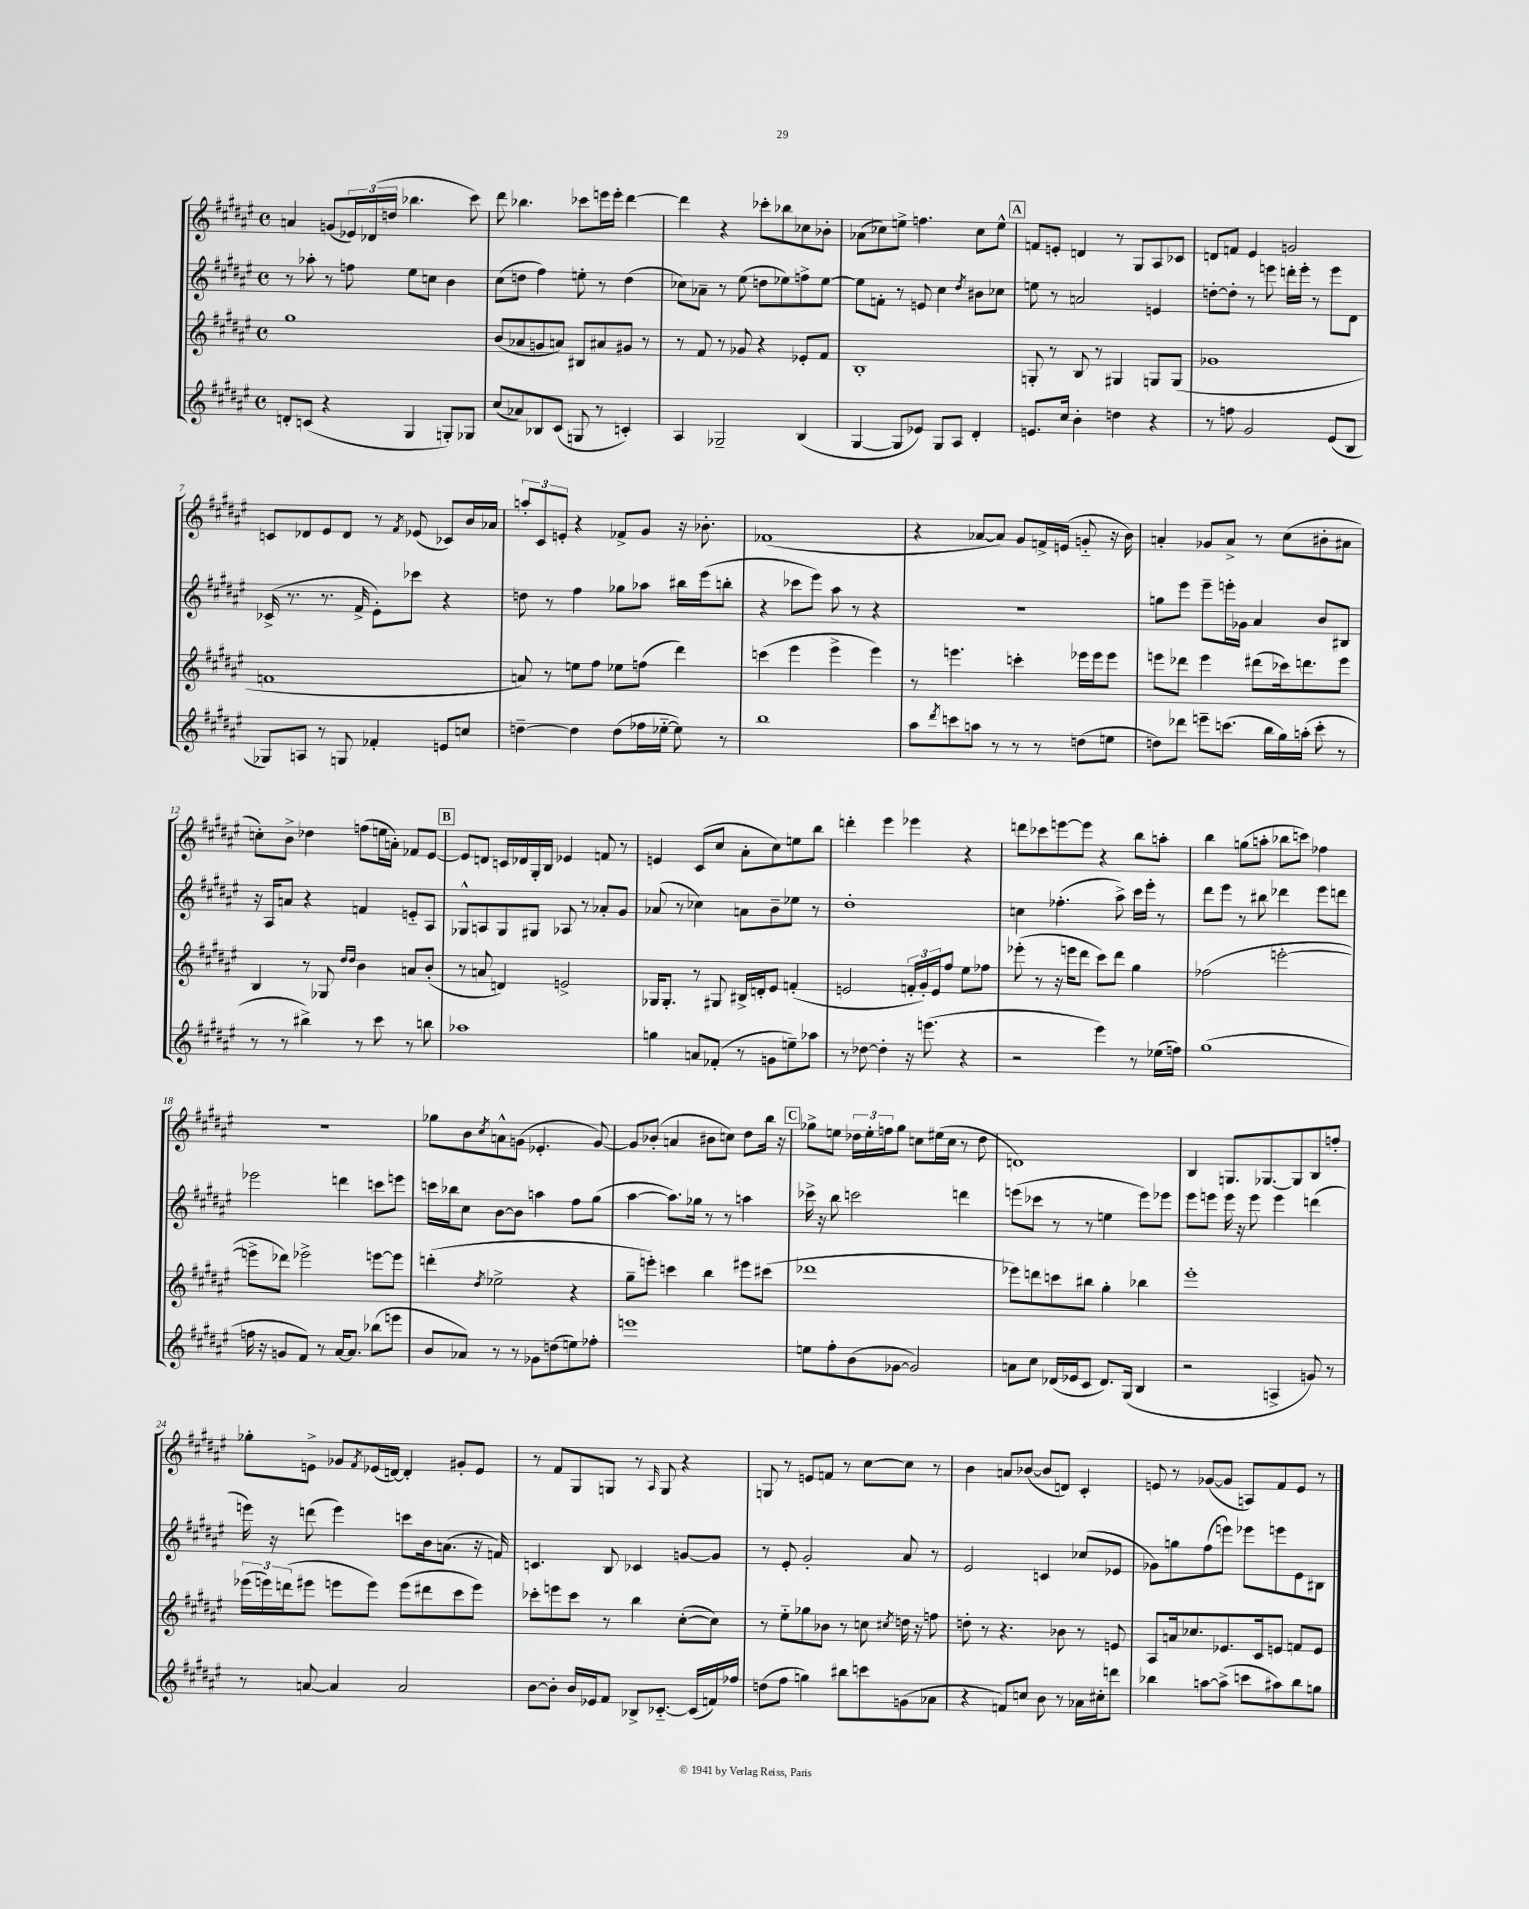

**kern	**kern	**kern	**kern
*staff4	*staff3	*staff2	*staff1
*clefG2	*clefG2	*clefG2	*clefG2
*k[f#c#g#d#a#e#]	*k[f#c#g#d#a#e#]	*k[f#c#g#d#a#e#]	*k[f#c#g#d#a#e#]
*M4/4	*M4/4	*M4/4	*M4/4
*met(c)	*met(c)	*met(c)	*met(c)
8d'/L	1gg#	8r	4a/
(8c/J	.	8aa-'\	.
4r	.	8r	(8g/L
.	.	8ff\	24e-/L)
.	.	.	(24d-/
.	.	.	24dd/JJ
4G#/	.	8ee#\L	4.bb-\
.	.	8cc\J	.
8G'/L)	.	4b\	.
8G-/J	.	.	8ccc#\)
=	=	=	=
(8cc#/L	(8b/L	(8cc#\L	8ddd#\
8a-/)	8a-/	8dd\J	4.bb-\
8B-/	8g/	4ff#\)	.
(8c#/J	8a/J)	.	.
8G/	8B#/L	8ee'\	8ccc-\L
8r	8a#/	8r	16eee\L
.	.	.	16eee'\JJ
4c'/)	8g#/J	(4dd\	[4ddd#\
.	8r	.	.
=	=	=	=
4A#/	8r	8cc-\L)	4ddd#\]
.	8f#/	8a-~\J	.
2G-~/	8r	8r	4r
.	8g-/	(8ee#\	.
.	4r	8dd\L	8ccc-'\L
.	.	8ee-\)	8bb-\
(4B/	8e-'/L	8ff^\	8cc-\
.	8f#/J	[8ee-\J	8b-'\J
=	=	=	=
[4G#/	1B'	8ee-\]L	(8a-\L
.	.	8f'\J	8cc-\)
8G#/]L	.	8r	8ee^\J
8e-/J)	.	8e/	4.ff\
8G#/L	.	4cc#\	.
8A#/J	.	.	.
.	.	8qdd#/	.
4d#'/	.	8b#\L	8cc-\L
.	.	8cc-\J	8ee^^\J
=	=	=	=
8.e/L	8G'/	8ee\	8f/L
.	8r	8r	8e'/J
16cc#/Jk	.	.	.
4b'\	8B/	2a/	4d/
.	8r	.	.
4dd\	4G#/	.	8r
.	.	.	8G#/L
4r	8G/L	4e/	8A#/
.	(8G/J	.	8c-/J
=	=	=	=
8r	1g-	[8dd'\L	8d/L
8ff\	.	8dd'\]J	8f/J
2g#/	.	8r	4e#/
.	.	8eee\	.
.	.	16ddd'\LL	2g/
.	.	16eee'\JJ	.
.	.	8r	.
(8e#/L	.	8eee\L	.
8B/J	.	8d#\J	.
=	=	=	=
8G-/L)	1f	(16c-^/	8c/L
.	.	8.r	.
8A/J	.	.	8d-/
8r	.	8.r	8e#/
8G/	.	.	8d-/J
.	.	16f#^/	.
4f-'/	.	8e#'\L)	8r
.	.	.	8qf#/
.	.	8ccc-\J	(8e-/
8e/L	.	4r	8c-/L)
8cc/J	.	.	16b/L
.	.	.	16a-/JJ
=	=	=	=
[4dd~\	8a/)	8dd\	12aa'/L
.	.	.	12c#/
.	8r	8r	.
.	.	.	12e'/J
4dd\]	8ee\L	4ff#\	4r
.	8ff#\J	.	.
(8dd\L	8ee-\L	8gg-\L	8f-^/L
16ff-\L	(8ff\J	8aa-\J	8g#/J
[16ee-'~\JJ	.	.	.
8ee-\])	4ddd#\)	16bb#\LL	16r
.	.	(16eee#\J	8.b-'\
8r	.	8bb'\J	.
=	=	=	=
1bb	(4ccc\	4r	(1f-
.	4eee#\	8ccc-\L	.
.	.	8eee#\J)	.
.	4eee#^\	8aa#\	.
.	.	8r	.
.	4eee#\)	4r	.
=	=	=	=
8aa#\L	8r	1r	4r
8qddd#/	.	.	.
8ccc\	4.eee\	.	.
8aa\J	.	.	[8a-/L
8r	.	.	8a-/]J)
8r	4ccc'\	.	8g#/L
8r	.	.	16f^/L
.	.	.	(16e/JJ
(8dd\L	16eee-\LL	.	8g'~/
.	16eee-\J	.	.
8ee\J	8eee-\J	.	16r
.	.	.	16b\)
=	=	=	=
8dd\L)	8eee\L	8gg\L	4a'/
8ddd-\J	8ddd-\J	8eee#\J	.
8eee~\L	4eee\	8eee#~\L	8g-/L
(8.ccc\J	.	16eee'\L	8a^/J
.	.	16g-\JJ	.
.	(8ddd#\L	4a#/	8r
16bb\LL	.	.	.
16gg#\)	16ccc-\k)	.	(8cc#\L
(16aa'\JJ	8.ddd\	.	.
8ccc'\	.	8b/L	8b#'\
8r	8eee\J	8B#/J	8a#\J
=	=	=	=
8r	4B/	16r	8cc'\L)
.	.	16A#/LK	.
8r	.	8a/J	8b^\J
4bb#^\)	8r	4r	4dd-\
.	8G-/	.	.
.	16qqdd#/LL	.	.
.	16qqdd#/JJ	.	.
8r	4b\	4f/	(8ff\L
8ccc#\	.	.	16ee\L
.	.	.	16a'\JJ)
8r	8a/L	8e'~/L	8f-/L
8bb\	(8b'/J	8A#/J	[8e#/J
=	=	=	=
1aa-	8r	8G-^^/L	8e#/]L
.	8a/	8A/	8d/J
.	4d/)	8G-/	16c/LL
.	.	.	16d-/
.	.	8G#/J	16G#'/
.	.	.	16B/JJ
.	2e^/	8A-/	4e-/
.	.	8r	.
.	.	8a-'/L	8f/
.	.	8g#/J	8r
=	=	=	=
4gg\	16G-/LK	(8a-/	4e/
.	8.G-'/J	.	.
.	.	8r	.
8a/L	8r	4cc-\)	(8c#/L
(8f-'/J	8G#/	.	8cc#/J
8r	16B#^/LL	8a\L	8a#'\L
.	16d'/J	.	.
8g\L	8e#/J	8b~\	8cc#\)
8ee~\)	(4f'/	8ee-\J	8ee\
8aa-\J	.	8r	8bb\J
=	=	=	=
8r	2e/	1dd#'	4ddd'\
[8dd-\	.	.	.
4dd-'\]	.	.	4eee#\
16r	24f'/LL	.	4eee-\
.	24g#'/)	.	.
(8.eee\	.	.	.
.	24e/J	.	.
.	8ff#/J	.	.
4r	8ee#\L	.	4r
.	8ff-\J	.	.
=	=	=	=
2r	(8eee-'\	4cc\	8ddd\L
.	8r	.	8ccc-\
.	16r	(4.ff-'\	[8eee\
.	16eee\LK	.	.
.	8ddd#\J	.	8eee\]J
4eee#\)	8ccc#\L)	.	4r
.	8ddd#\J	8aa#^\)	.
8r	4gg#\	16ccc#\LL	8bb\L
.	.	16eee#'\JJ	.
(16ee-\LL	.	8r	8aa'\J
16ff\JJ)	.	.	.
=	=	=	=
(1gg#	(2ff-\	8ddd#\L	4bb\
.	.	8eee#\J	.
.	.	8r	(8gg\L
.	.	8bb#\	8aa'\J
.	[2eee'\	4ddd-\	8bb-\L
.	.	.	8ccc\J)
.	.	8eee#\L	4ff-\
.	.	8ddd\J	.
=	=	=	=
16ff\	8eee^\]L	2eee-\	1r
16r	.	.	.
8g/L	8ddd-\J)	.	.
8f#/J)	2eee-^\	.	.
8r	.	.	.
[16a#/LK	.	4ddd\	.
8.a#/]J	.	.	.
(8bb-\L	[8eee\L	8ccc\L	.
8eee\J	8eee\]J	8eee\J	.
=	=	=	=
8b/L	(4ddd'\	16ccc\LL	8gg-\L
.	.	16bb-\J	.
8a-/J)	.	8cc#\J	8b\
.	8qdd#/	.	8qcc#/
8r	2ee-^\	[8b\L	8a^^\
8r	.	8b\]J	(8g\J
8g-\L	.	4aa\	4.e-'/
(8dd\	.	.	.
8ee\)	4r	8ff#\L	.
8ff-'\J	.	(8gg#\J	[8g/)
=	=	=	=
1eee	8gg#~\L	[4aa#\	8g/]L
.	8eee'\J)	.	(8b-'/J
.	4ccc\	8.aa#\]L)	4a/
.	.	16gg-\Jk	.
.	4bb\	8r	8b#\L
.	.	8r	8cc\J)
.	8eee#\L	4aa\	8dd#\L
.	(8ccc#\J	.	16bb\Jk
.	.	.	16r
=	=	=	=
8ee\L	1ddd-	16ccc-^\	8gg-^\L
.	.	16r	.
8ff#'\	.	8bb\	8ee\J
(8b\	.	2ccc\	24dd-\LL
.	.	.	24ee'\
.	.	.	24ff\J
[8g-\J	.	.	8gg-\J
2g-/])	.	.	8cc\L
.	.	.	(16ee#\L
.	.	.	16cc\JJ
.	.	4ddd\	8r
.	.	.	8dd-\
=	=	=	=
8a\L	8eee-\L)	(8eee\L	1d)
8cc#\J	8ddd\	8ccc-\J	.
(16d-/LL	8ccc\	8r	.
16e-/J	.	.	.
8c#/J	8bb#\J	8r	.
8.d-/L)	4gg#'\	4ee\	.
(16G#/Jk	.	.	.
4B/	4bb-\	8eee\L)	.
.	.	8eee-\J	.
=	=	=	=
2r	1eee#'	8eee#\L	4B/
.	.	8eee\J	.
.	.	16eee\	8.G/L
.	.	16r	.
.	.	8eee\	.
.	.	.	[8.G-/
4A^/	.	4eee\	.
.	.	.	8G-/]
8g/)	.	(4ddd\	8B/
8r	.	.	8ff'/J
=	=	=	=
8r	(24eee-\LL	16eee\)	8gg-'\L
.	24eee\)	.	.
.	.	16r	.
.	(24ddd\J	.	.
[8a/	8eee#\J	(8ddd\	8e^\J
4a/]	8eee\L	4eee\)	8g-/L
.	.	.	8qf#/
.	8eee\J)	.	(16e-/L
.	.	.	[16d/JJ)
2a/	(8eee\L	8ccc\L	4d'/]
.	8ddd#\	16b\k	.
.	.	(8.a\J	.
.	8ccc#\	.	8g#'/L
.	8eee\J)	16r	8e-/J
.	.	16f/)	.
=	=	=	=
[8b\L	8ccc-'\L	4.c/	8r
8b'\]J	8eee\	.	8f#/L
16b/LL	8ccc-\J	.	8G#/
16e-/J	.	.	.
8f#/J	8r	8B/	8G/J
8B-^/L	4bb\	4c-/	8r
.	.	.	16qqA#/
[8.c-'~/J	.	.	8G/
.	([8cc#'\L	[8g/L	4r
(16c-/]LL	.	.	.
16f/)	8cc#\]J)	8g/]J	.
16ff-/JJ	.	.	.
=	=	=	=
(8dd\L	8r	8r	8G/
8ff#\J	8ee#'~\L	8e#'/	8r
4gg\)	8gg-\	2g#'/	8e/L
.	8b-\J	.	8f/J
8bb#\L	8r	.	8r
8ccc\	8cc\	.	[8cc#\L
.	8qcc#/	.	.
(8g\	16dd\	8a#/	8cc#\]J
.	16r	.	.
8a-\J	8ff\	8r	8r
=	=	=	=
4r	8dd'\	2e#/	4b\
.	8r	.	.
8f/L)	4.r	.	8a/L
8cc/J	.	.	([8b-/J
8b\	.	4c/	8b-/]L
8r	8b-\	.	8d/J)
16a-\LL	8r	(8cc-/L	4c#'/
16cc#'\J	.	.	.
8ddd\J	8e/	8e-/J	.
=	=	=	=
4bb-\	8A#/L	8g-\L)	8e/
.	16a/k	8gg\	8r
.	8.cc-/	.	.
[8aa\L	.	(8ff#\	([8g-/L
(8aa^\]J	8.e-/	8eee\J)	8g-/]J
8ccc\L	.	8eee-\L	8A/L)
.	16c#/k	.	.
8aa#\)	8e/J	8eee\	8f#/
8bb-\	8f/L	8e#\	8e/J
8gg\J	8e/J	8B#\J	8r
==	==	==	==
*-	*-	*-	*-
